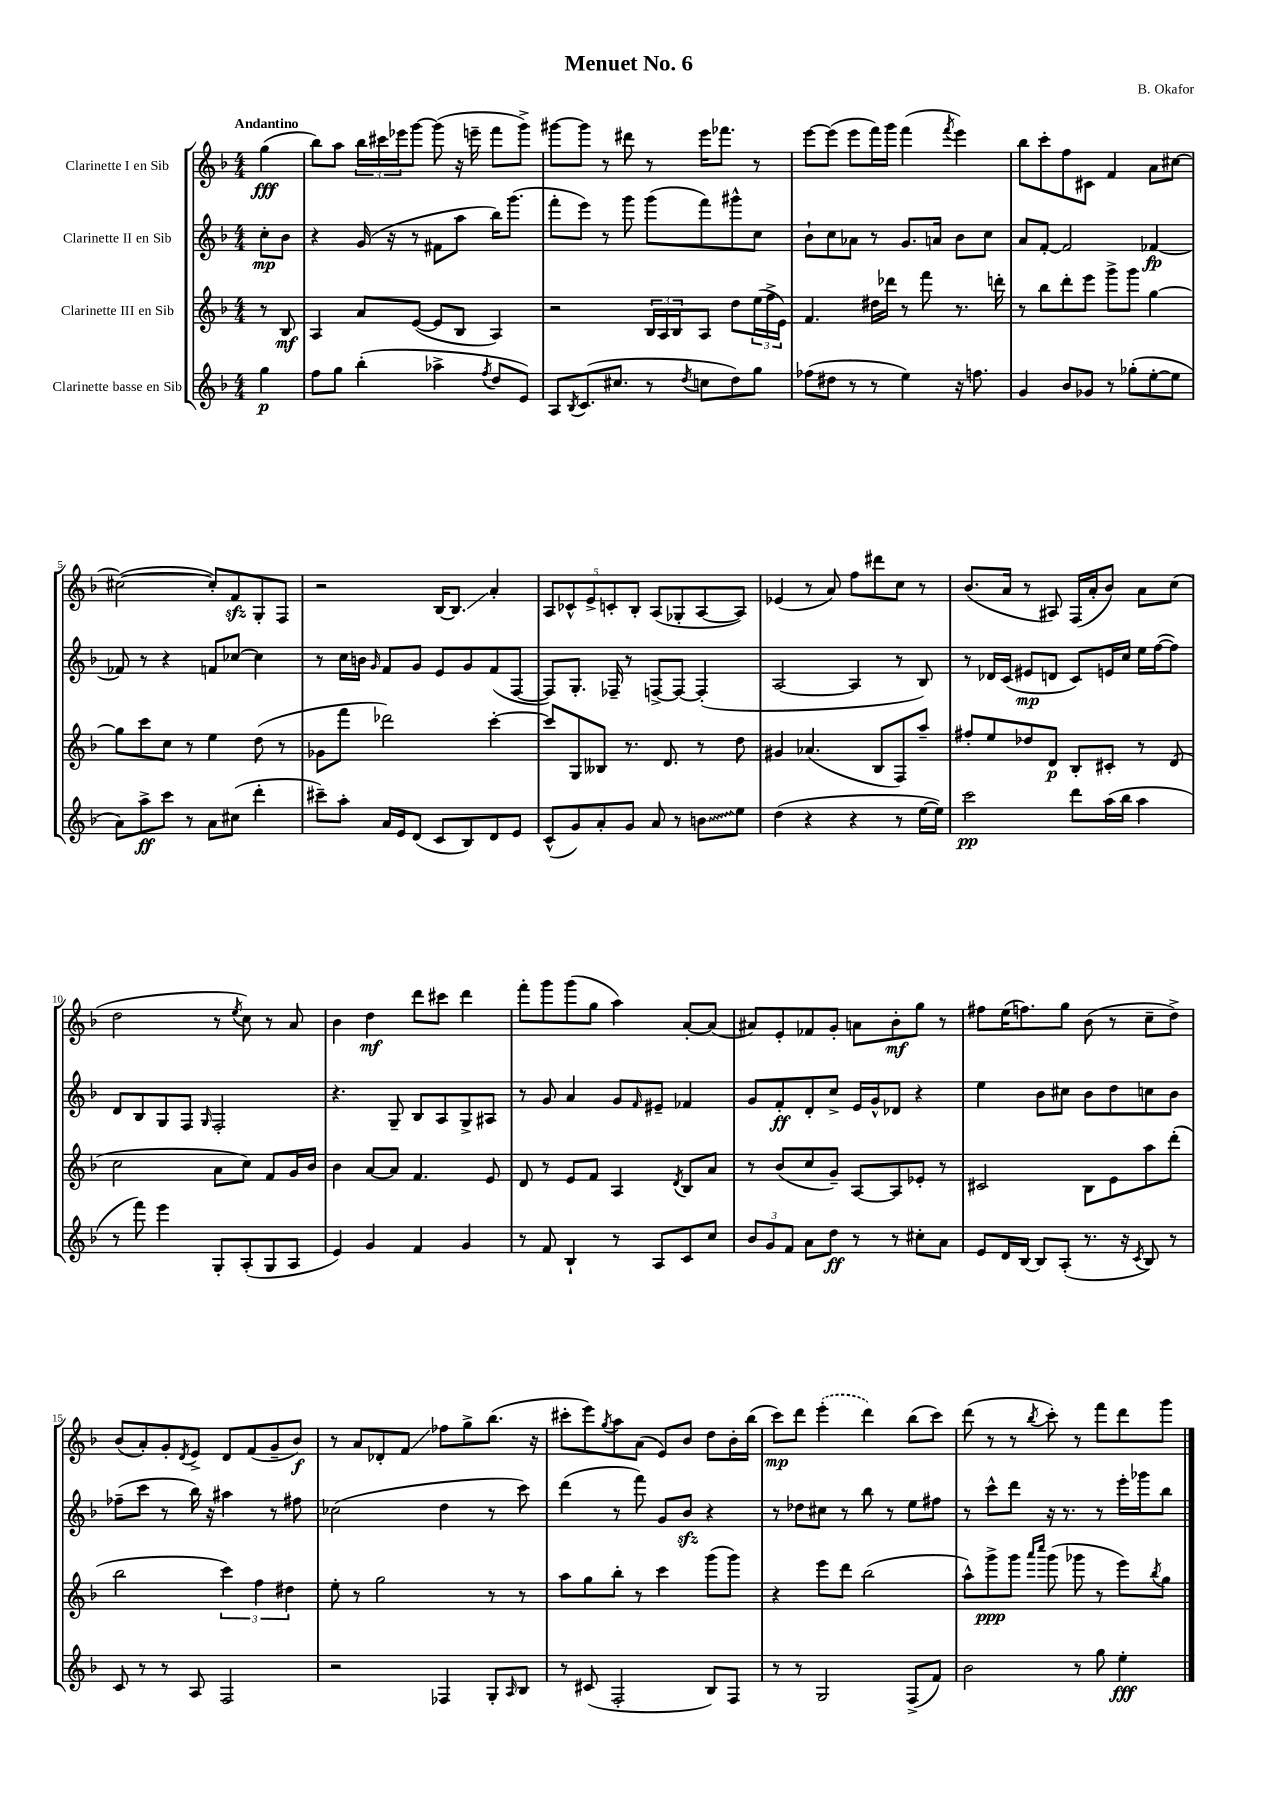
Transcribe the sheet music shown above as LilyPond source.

\header { title = "Menuet No. 6" composer = "B. Okafor" }
<<
\new StaffGroup <<
\new Staff = "s0" \with { instrumentName = "Clarinette I en Sib" } {
    \clef treble \key f \major \numericTimeSignature \time 4/4 \partial 4 \tempo "Andantino"
    g''4\fff( |
    bes''8) a''8 \tuplet 3/2 { bes''16 cis'''16 ees'''16 } g'''8~ g'''8( r16 e'''16-- f'''8 g'''8->) |
    gis'''8~ gis'''8 r8 dis'''8 r8 e'''16 fes'''8. r8 |
    e'''8~ e'''8( e'''8 f'''16) g'''16 f'''4( \acciaccatura { f'''8 } e'''4) |
    bes''8 c'''8-. f''8 cis'8 f'4 a'8 cis''8~ |
    cis''2~( cis''8-.) f'8\sfz g8-. f8 |
    r2 bes16~ bes8.\glissando a'4-. |
    \tuplet 5/4 { a8 ces'8-^ e'8-> c'8-. bes8-. } a8( ges8-. a8~ a8) |
    ees'4( r8 a'8) f''8 dis'''8 c''8 r8 |
    bes'8.( a'16 r8 ais8) f16( a'16-. bes'8) a'8 c''8( |
    d''2 r8 \acciaccatura { e''8 } c''8) r8 a'8 |
    bes'4 d''4\mf d'''8 cis'''8 d'''4 |
    f'''8-. g'''8 g'''8( g''8 a''4) a'8~-. a'8( |
    ais'8) e'8-. fes'8 g'8-. a'8 bes'8-.\mf g''8 r8 |
    fis''8 e''16( f''8.) g''8 bes'8( r8 c''8-- d''8->) |
    bes'8( a'8-.) g'8-. \acciaccatura { d'8 } e'8-> d'8 f'8( g'8-- bes'8\f) |
    r8 a'8 des'8-. f'8\glissando fes''8 g''8-> bes''8.( r16 |
    cis'''8-. e'''8) \acciaccatura { g''8 } a''8 a'8( e'8) bes'8 d''8 bes'16-. bes''16( |
    c'''8\mp) d'''8 \once \slurDashed e'''4-.( d'''4) bes''8( c'''8) |
    d'''8( r8 r8 \acciaccatura { bes''8 } c'''8-.) r8 f'''8 d'''8 g'''8 \bar "|." |
}
\new Staff = "s1" \with { instrumentName = "Clarinette II en Sib" } {
    \clef treble \key f \major \numericTimeSignature \time 4/4 \partial 4
    c''8-.\mp bes'8 |
    r4 g'16( r16 r8 fis'8 a''8 bes''16) g'''8.( |
    f'''8-. e'''8) r8 g'''8 g'''8( f'''8) gis'''8-^ c''8 |
    bes'8-! c''8 aes'8 r8 g'8. a'16 bes'8 c''8 |
    a'8 f'8~-. f'2 fes'4~\fp |
    fes'8 r8 r4 f'8 ces''8~ ces''4 |
    r8 c''16 b'16 \grace { g'16 } f'8 g'8 e'8 g'8 f'8( f8~ |
    f8) g8.-. fes16-- r8 f8~-> f8~ f4-.( |
    a2~ a4 r8 bes8) |
    r8 des'16 c'16( eis'8\mp d'8 c'8) e'16 c''16 e''16 f''16~( f''8) |
    d'8 bes8 g8 f8 \grace { g16 } f2-. |
    r4. g8-- bes8 a8 g8-> ais8 |
    r8 g'8 a'4 g'8 \grace { f'16 } eis'8-- fes'4 |
    g'8 f'8-.\ff d'8-. c''8-> e'16 g'16-^ des'8 r4 |
    e''4 bes'8 cis''8 bes'8 d''8 c''8 bes'8 |
    fes''8--( c'''8 r8 bes''16) r16 ais''4 r8 fis''8 |
    ces''2( d''4 r8 c'''8) |
    d'''4( r8 f'''8) g'8 bes'8\sfz r4 |
    r8 des''8 cis''8 r8 bes''8 r8 e''8 fis''8 |
    r8 c'''8-^ d'''8 r16 r8. r8 e'''16-. ges'''16 bes''8 \bar "|." |
}
\new Staff = "s2" \with { instrumentName = "Clarinette III en Sib" } {
    \clef treble \key f \major \numericTimeSignature \time 4/4 \partial 4
    r8 bes8\mf |
    a4 a'8 e'8~( e'8 bes8 a4) |
    r2 \tuplet 3/2 { bes16 a16 bes16 } a8 d''8 \tuplet 3/2 { e''16( f''16-> e'16) } |
    f'4. dis''16 des'''16 r8 f'''8 r8. d'''16-. |
    r8 bes''8 d'''8-. e'''8 g'''8-> g'''8 g''4~ |
    g''8 c'''8 c''8 r8 e''4 d''8( r8 |
    ges'8 f'''8 des'''2) c'''4~-. |
    c'''8 g8 beses8 r8. d'8. r8 d''8 |
    gis'4 aes'4.( bes8 f8) a''8-- |
    fis''8-. e''8 des''8 d'8\p bes8-. cis'8-. r8 d'8( |
    c''2 a'8 c''8) f'8 g'16 bes'16 |
    bes'4 a'8~ a'8 f'4. e'8 |
    d'8 r8 e'8 f'8 a4 \acciaccatura { d'8 } bes8 a'8 |
    r8 bes'8( c''8 g'8--) a8~ a8 ees'8-. r8 |
    cis'2 bes8 e'8 a''8 d'''8-.( |
    bes''2 \tuplet 3/2 { c'''4) f''4 dis''4 } |
    e''8-. r8 g''2 r8 r8 |
    a''8 g''8 bes''8-. r8 c'''4 g'''8( g'''8) |
    r4 e'''8 d'''8 bes''2( |
    a''8-^) g'''8->\ppp g'''8 \grace { a'''16 c''''16 } g'''8( ges'''8 r8 e'''8) \acciaccatura { bes''8 } g''8 \bar "|." |
}
\new Staff = "s3" \with { instrumentName = "Clarinette basse en Sib" } {
    \clef treble \key f \major \numericTimeSignature \time 4/4 \partial 4
    g''4\p |
    f''8 g''8 bes''4-.( aes''4-> \acciaccatura { f''8 } d''8 e'8) |
    a8 \acciaccatura { bes8 } c'8.( cis''8. r8 \acciaccatura { d''8 } c''8 d''8) g''8 |
    fes''8( dis''8 r8 r8 e''4) r16 f''8. |
    g'4 bes'8 ges'8 r8 ges''8-.( e''8~-. e''8 |
    a'8) a''8->\ff c'''8 r8 a'8 cis''8( d'''4-. |
    cis'''8--) a''8-. a'16 e'16 d'8( c'8 bes8) d'8 e'8 |
    c'8-^( g'8) a'8-. g'8 a'8 r8 \once \override Glissando.style = #'zigzag b'8\glissando e''8 |
    d''4( r4 r4 r8 e''16~ e''16) |
    c'''2\pp d'''8 a''16( bes''16 a''4 |
    r8 f'''8) e'''4 g8-. a8-.( g8 a8 |
    e'4) g'4 f'4 g'4 |
    r8 f'8 bes4-! r8 a8 c'8 c''8 |
    \tuplet 3/2 { bes'8 g'8 f'8 } a'8 d''8\ff r8 r8 cis''8-. a'8 |
    e'8 d'16 bes16~ bes8 a8-.( r8. r16 \acciaccatura { c'8 } bes8) r8 |
    c'8 r8 r8 a8 f2 |
    r2 fes4 g8-. \grace { a16 } bes8 |
    r8 cis'8( f2-. bes8) f8 |
    r8 r8 g2 f8->( f'8) |
    bes'2 r8 g''8 e''4-.\fff \bar "|." |
}
>>
>>
